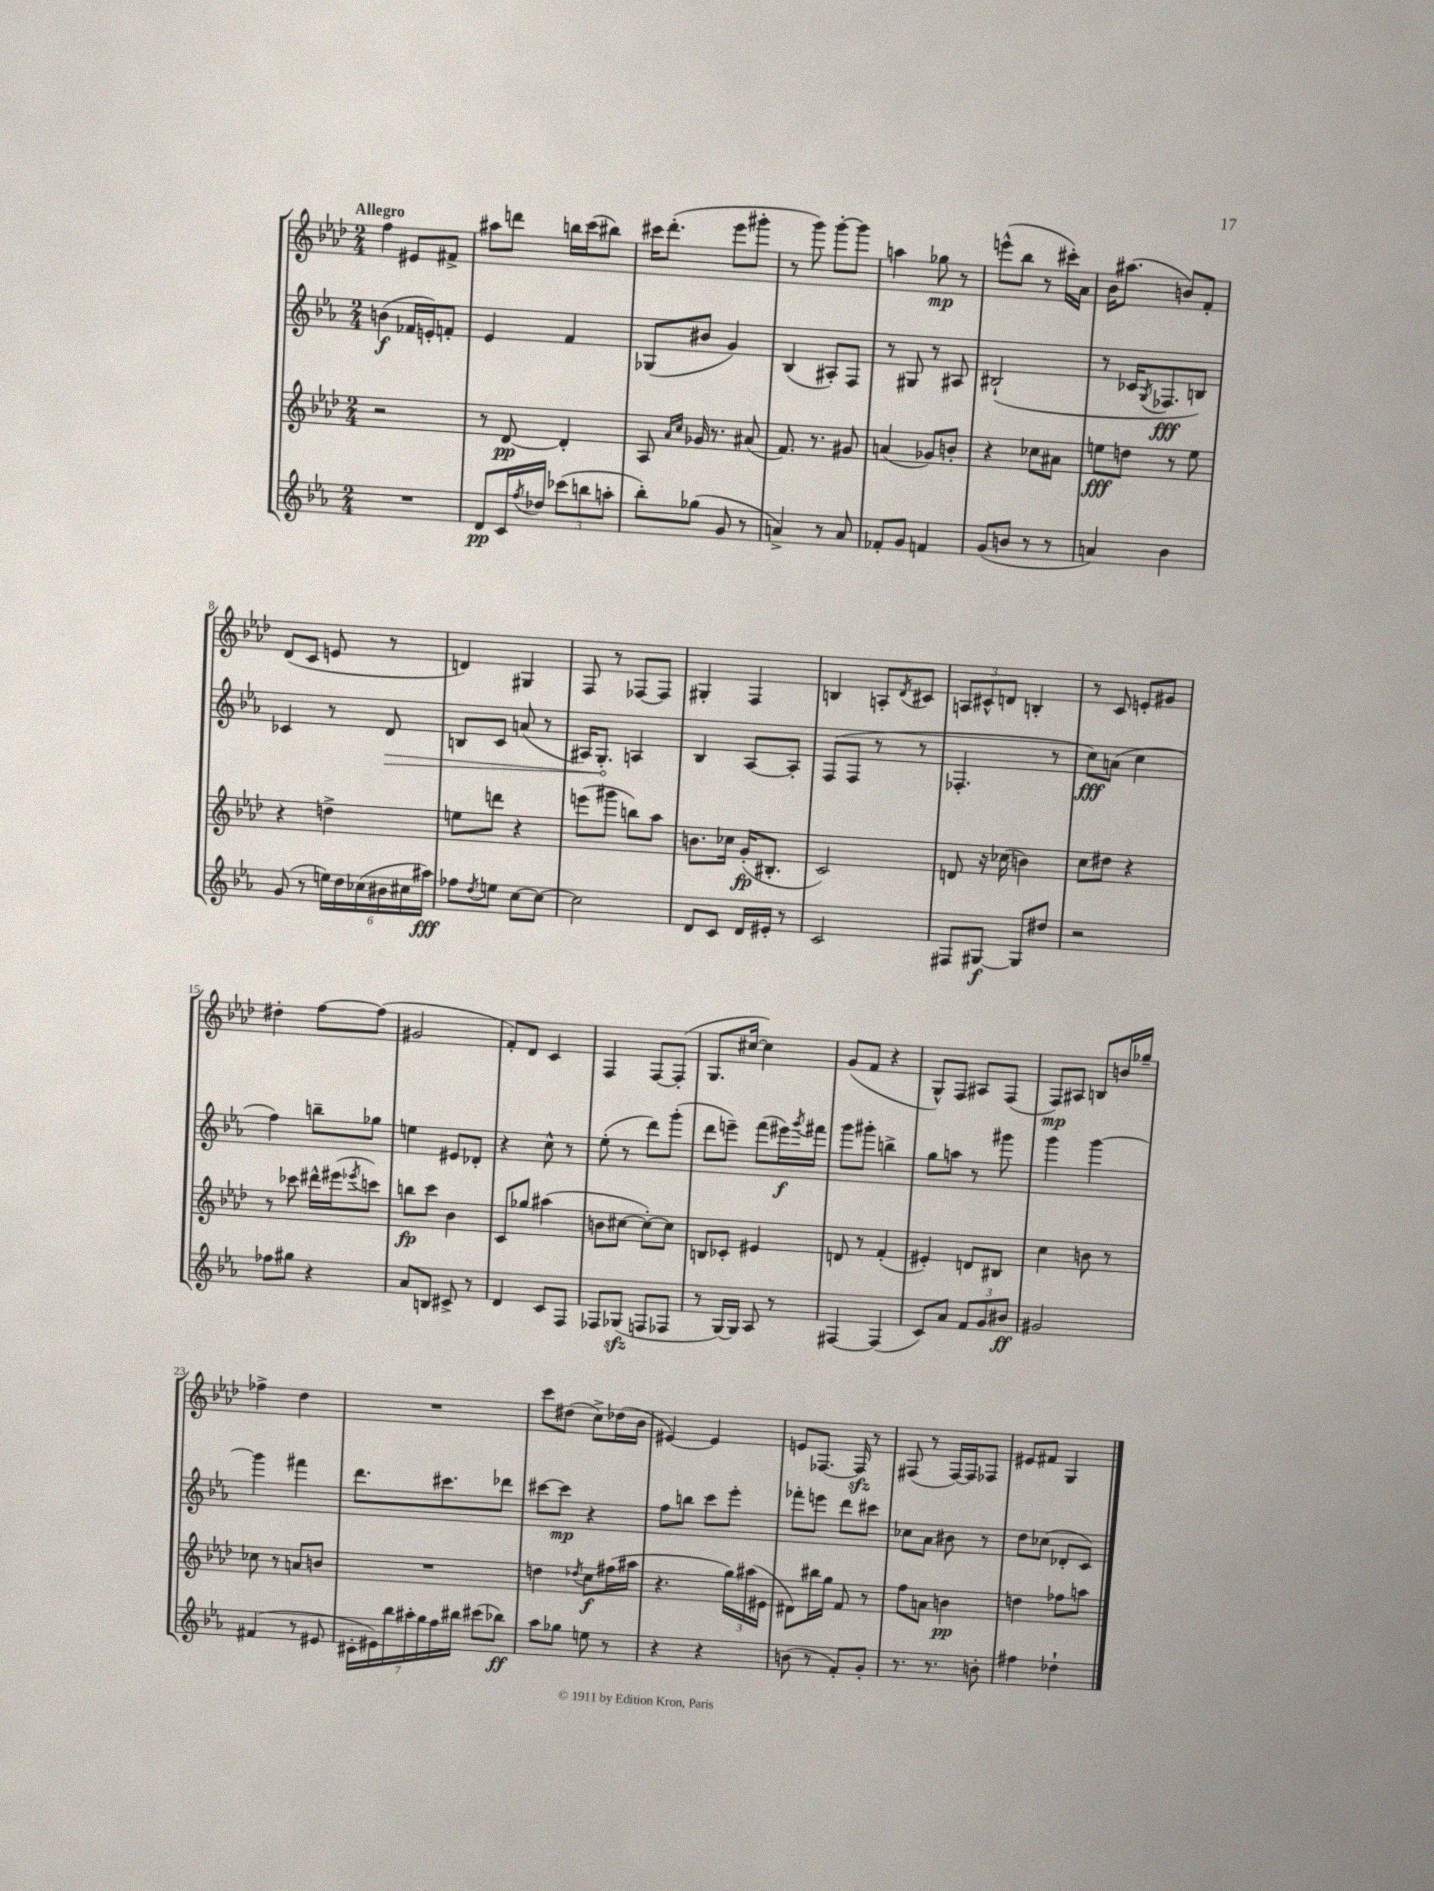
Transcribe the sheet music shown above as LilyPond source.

<<
\new StaffGroup <<
\new Staff = "s0" {
    \clef treble \key aes \major \numericTimeSignature \time 2/4 \tempo "Allegro"
    f''4 eis'8 fis'8-> |
    ais''8 d'''8 b''16 c'''16( bis''8) |
    cis'''16 des'''8.-.( ees'''8 gis'''8-. |
    r8 g'''8) g'''8~-. g'''8 |
    a''4 ges''8\mp r8 |
    e'''8-^( bes''8 r8 cis'''16-.) aes'16 |
    bes'16 ais''8.( b'8) f'8-. |
    des'8( c'8 e'8 r8 |
    d'4) gis4 |
    f8 r8 fes8~ fes8 |
    gis4-. f4 |
    b4 a8-. \acciaccatura { des'8 } cis'8 |
    \tuplet 3/2 { a8 cis'8-^ d'8 } b4-. |
    r8 c'8 e'8-. gis'8 |
    dis''4-. f''8~ f''8( |
    gis'2 |
    f'8-.) des'8 c'4 |
    f4 f8~ f8-.( |
    g8. cis''16~ cis''4) |
    g'8( f'8 r4 |
    g8-^) f8 ais8 f8( |
    f8\mp) ais8 b8 b'16 ges''16-- |
    fes''4-> des''4 |
    R2 |
    c'''8 dis''8( c''8->) des''16( bes'16 |
    eis'4~) eis'4 |
    e'8 fes8.~ fes16\sfz r8 |
    fis8( r8 fis16~) fis16 fes8 |
    eis'8 fis'8 g4 \bar "|." |
}
\new Staff = "s1" {
    \clef treble \key ees \major \numericTimeSignature \time 2/4
    b'4\f( fes'16 e'16-.) f'8-. |
    ees'4 f'4 |
    ges8( bis'8 g'4) |
    bes4( ais8-.) f8 |
    r8 gis8 r8 ais8 |
    bis2-!( |
    r8 ces'16 \acciaccatura { g8 } fes8.\fff b8) |
    ces'4 r8 \once \override Hairpin.circled-tip = ##t d'8\> |
    b8 c'8 a'8( r8 |
    ais16) g8.-.\! a4 |
    bes4 aes8~ aes8-. |
    f8( f8 r8 r8 |
    fes4.-. r8 |
    c''8\fff) a'8( c''4 |
    f''4) b''8-- ges''8 |
    e''4 eis'8 des'8-. |
    r4 c''8-^ r8 |
    ees''8-.( r8 d'''8) g'''8-.( |
    d'''8 e'''8--) f'''8( eis'''16\f) \acciaccatura { g'''8 } fis'''16 |
    g'''8 gis'''8-. b''4-> |
    g''8 a''8 r8 gis'''8 |
    g'''4 g'''4~ |
    g'''4 fis'''4 |
    d'''8. cis'''8. des'''8 |
    cis'''8~ cis'''8\mp r4 |
    f''8 b''8 c'''8 ees'''8-. |
    fes'''8-. e'''8 d'''8 cis'''8 |
    ces''8 aes'8 bis'8 r8 |
    d''8 ces''8( des'8-. c'8) \bar "|." |
}
\new Staff = "s2" {
    \clef treble \key aes \major \numericTimeSignature \time 2/4
    r2 |
    r8 des'8~\pp des'4-. |
    aes8 \grace { aes'16 c''16 } ges'16 r8. ais'8( |
    f'8.) r8. gis'8 |
    a'4( ges'8) b'8-. |
    r4 ces''8 ais'8 |
    e''8\fff d''8 r8 e''8 |
    r4 d''4-> |
    e''8 d'''8 r4 |
    e'''8( gis'''8 b''8) aes''8 |
    b'8. ces''16 g'16-.\fp( bis8.-. |
    c'2) |
    d'8 r16 ces''16( b'4) |
    c''8 dis''8 r4 |
    r8 ces'''8 dis'''16-^ eis'''16( \acciaccatura { ees'''8 } c'''8) |
    b''8\fp c'''8 bes'4 |
    c'8 ges''8 ais''4( |
    b'8 cis''8~ cis''8~-.) cis''8 |
    b8 ces'8-. eis'4 |
    d'8 r8 f'4-.( |
    eis'4-.) d'8 bis8 |
    c''4 b'8 r8 |
    ces''8 r8 a'8 b'8 |
    R2 |
    d''4 \acciaccatura { des''8 } c''8\f fis''16( ais''16 |
    r4. \tuplet 3/2 { g''16) ais''16( eis'16 } |
    dis'8) bis''16 g''16 f'8 r8 |
    f''8 a'8 b'4\pp |
    d''4 fes''8 a''8 \bar "|." |
}
\new Staff = "s3" {
    \clef treble \key ees \major \numericTimeSignature \time 2/4
    R2 |
    d'8\pp c'16 \acciaccatura { f''8 } des''16 \tuplet 3/2 { ces'''8( b''8 a''8-. } |
    bes''8-.) ges''8( g'8 r8 |
    a'4->) r8 a'8 |
    fes'8-. g'8 f'4 |
    g'8( b'8 r8 r8 |
    a'4) bes'4 |
    g'8( r8 \tuplet 6/4 { e''16) d''16 ces''16( bis'16 cis''16 ais''16\fff) } |
    fes''8 \acciaccatura { d''8 } e''8 c''8~ c''8~ |
    c''2 |
    d'8 c'8 d'16 eis'16-. r8 |
    c'2 |
    fis8 gis8~\f gis8 dis''8 |
    r2 |
    fes''8 gis''8 r4 |
    aes'8 b8 cis'8-> r8 |
    d'4 c'8 f8 |
    fes8 ges8\sfz( f8 fes8 |
    r8 g16~) g16 aes8 r8 |
    fis4~ fis4( |
    c'8) aes'8 \tuplet 3/2 { f'8 g'8 bis'8\ff } |
    gis'2 |
    fis'4( r8 eis'8 |
    \tuplet 7/4 { cis'16-. eis'16) bes''16 ais''16-. g''16 f''16 bis''16 } cis'''8( bes''8\ff) |
    aes''8 ges''8 e''8 r8 |
    r4 r4 |
    b'8( r8 f'8-.) g'8-. |
    r8. r8. b'8-. |
    fis''4 des''4-! \bar "|." |
}
>>
>>
